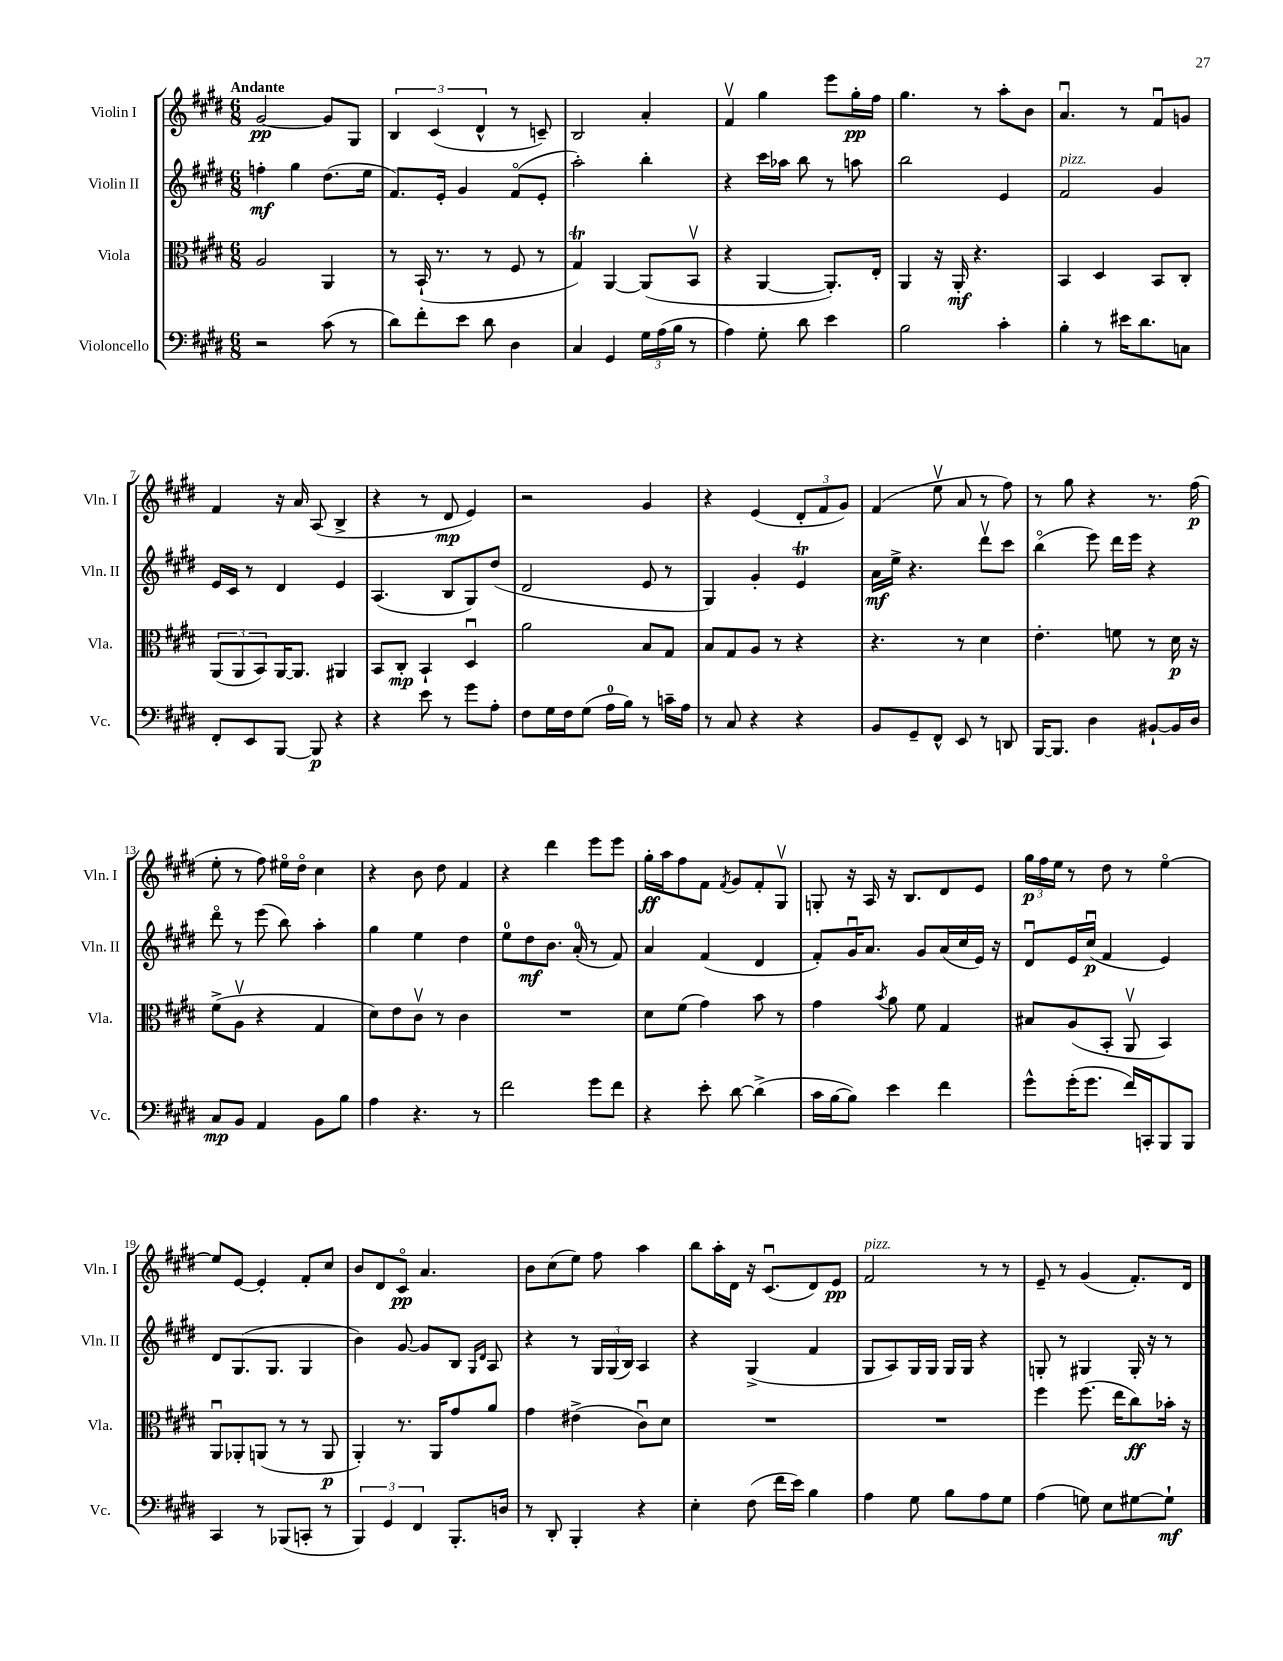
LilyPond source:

<<
\new StaffGroup <<
\new Staff = "s0" \with { instrumentName = "Violin I" shortInstrumentName = "Vln. I" } {
    \clef treble \key e \major \numericTimeSignature \time 6/8 \tempo "Andante"
    gis'2~\pp gis'8 gis8 |
    \tuplet 3/2 { b4 cis'4( dis'4-^ } r8 c'8--) |
    b2 a'4-. |
    fis'4\upbow gis''4 e'''8 gis''16-.\pp fis''16 |
    gis''4. r8 a''8-. b'8 |
    a'4.\downbow r8 fis'8\downbow g'8 |
    fis'4 r16 a'16 a8( b4-> |
    r4 r8 dis'8\mp e'4) |
    r2 gis'4 |
    r4 e'4( \tuplet 3/2 { dis'8-. fis'8 gis'8) } |
    fis'4( e''8\upbow a'8 r8 fis''8) |
    r8 gis''8 r4 r8. fis''16\p( |
    e''8-. r8 fis''8) eis''16\flageolet dis''16\flageolet cis''4 |
    r4 b'8 dis''8 fis'4 |
    r4 dis'''4 e'''8 e'''8 |
    gis''16-.\ff a''16 fis''8 fis'8 \acciaccatura { fis'8 } gis'8 fis'8-. gis8\upbow |
    g8-. r16 a16 r16 b8. dis'8 e'8 |
    \tuplet 3/2 { gis''16\p fis''16 e''16 } r8 dis''8 r8 e''4~\flageolet |
    e''8 e'8~ e'4-. fis'8-. cis''8 |
    b'8 dis'8 cis'8\flageolet\pp a'4. |
    b'8 cis''8( e''8) fis''8 a''4 |
    b''8 a''16-. dis'16 r16 cis'8.\downbow( dis'8) e'8\pp |
    fis'2^\markup { \italic "pizz." } r8 r8 |
    e'8-- r8 gis'4( fis'8.-.) dis'16 \bar "|." |
}
\new Staff = "s1" \with { instrumentName = "Violin II" shortInstrumentName = "Vln. II" } {
    \clef treble \key e \major \numericTimeSignature \time 6/8
    f''4-.\mf gis''4 dis''8.( e''16 |
    fis'8.) e'16-. gis'4 fis'8\flageolet( e'8-. |
    a''2-.) b''4-. |
    r4 cis'''16 aes''16 b''8 r8 a''8 |
    b''2 e'4 |
    fis'2^\markup { \italic "pizz." } gis'4 |
    e'16 cis'16 r8 dis'4 e'4 |
    a4.( b8 gis8) dis''8( |
    dis'2 e'8 r8 |
    gis4) gis'4-. e'4\trill |
    a'16\mf e''16-> r4. dis'''8\upbow cis'''8 |
    b''4\flageolet( e'''8) dis'''16 e'''16 r4 |
    dis'''8\flageolet r8 e'''8( b''8) a''4-. |
    gis''4 e''4 dis''4 |
    e''8-0 dis''8\mf b'8. a'16-0-.( r8 fis'8) |
    a'4 fis'4( dis'4 |
    fis'8-.) gis'16\downbow a'8. gis'8 a'16( cis''16 e'16) r16 |
    dis'8\downbow e'16 cis''16\downbow\p( fis'4 e'4) |
    dis'8 gis8.( gis8. gis4 |
    b'4) gis'8~ gis'8 b8 \grace { gis16 dis'16 } a8 |
    r4 r8 \tuplet 3/2 { gis16 gis16( b16) } a4 |
    r4 gis4->( fis'4 |
    gis8 a8) gis16 gis16 gis16 gis16 r4 |
    g8-. r8 gis4 gis16-. r16 r8 \bar "|." |
}
\new Staff = "s2" \with { instrumentName = "Viola" shortInstrumentName = "Vla." } {
    \clef alto \key e \major \numericTimeSignature \time 6/8
    a2 a,4 |
    r8 b,16-!( r8. r8 fis8 r8 |
    gis4\trill) a,4~ a,8( b,8\upbow |
    r4 a,4~ a,8.-.) e16-. |
    a,4 r16 a,16-.\mf r4. |
    b,4 dis4 b,8 cis8-. |
    \tuplet 3/2 { a,8( a,8 b,8) } a,16~ a,8. ais,4 |
    b,8 cis8-.\mp b,4-! dis4\downbow |
    a'2 b8 gis8 |
    b8 gis8 a8 r8 r4 |
    r4. r8 dis'4 |
    e'4.-. f'8 r8 dis'16\p r16 |
    fis'8->( a8\upbow r4 gis4 |
    dis'8) e'8 cis'8\upbow r8 cis'4 |
    R2. |
    dis'8 fis'8( gis'4) b'8 r8 |
    gis'4 \acciaccatura { b'8 } a'8 fis'8 gis4 |
    bis8 a8( b,8-. a,8\upbow b,4) |
    a,8\downbow aes,8-. a,8( r8 r8 a,8\p |
    a,4-.) r8. a,16 gis'8 a'8 |
    gis'4 eis'4->( cis'8\downbow) dis'8 |
    R2. |
    R2. |
    fis''4 fis''8.( e''16 cis''8\ff) bes'16-. r16 \bar "|." |
}
\new Staff = "s3" \with { instrumentName = "Violoncello" shortInstrumentName = "Vc." } {
    \clef bass \key e \major \numericTimeSignature \time 6/8
    r2 cis'8( r8 |
    dis'8) fis'8-. e'8 dis'8 dis4 |
    cis4 gis,4 \tuplet 3/2 { gis16 a16( b16 } r8 |
    a4) gis8-. dis'8 e'4 |
    b2 cis'4-. |
    b4-. r8 eis'16 dis'8. c8 |
    fis,8-. e,8 b,,8~ b,,8\p r4 |
    r4 e'8 r8 gis'8 a8-. |
    fis8 gis16 fis16 gis8( a16-0 b16) r8 c'16-- a16 |
    r8 cis8 r4 r4 |
    b,8 gis,8-- fis,8-^ e,8 r8 d,8 |
    b,,16~ b,,8. dis4 bis,8~-! bis,16 dis16 |
    cis8\mp b,8 a,4 b,8 b8 |
    a4 r4. r8 |
    fis'2 gis'8 fis'8 |
    r4 e'8-. dis'8~ dis'4->( |
    cis'16 b16~ b8) e'4 fis'4 |
    gis'8-^ gis'16-.( gis'8. fis'16) c,16-. b,,8 b,,8 |
    cis,4 r8 bes,,8( c,8-. r8 |
    \tuplet 3/2 { b,,4) gis,4 fis,4 } b,,8.-. d16 |
    r8 dis,8-. b,,4-. r4 |
    e4-. fis8( fis'16 e'16) b4 |
    a4 gis8 b8 a8 gis8 |
    a4( g8) e8 gis8~ gis8-!\mf \bar "|." |
}
>>
>>
